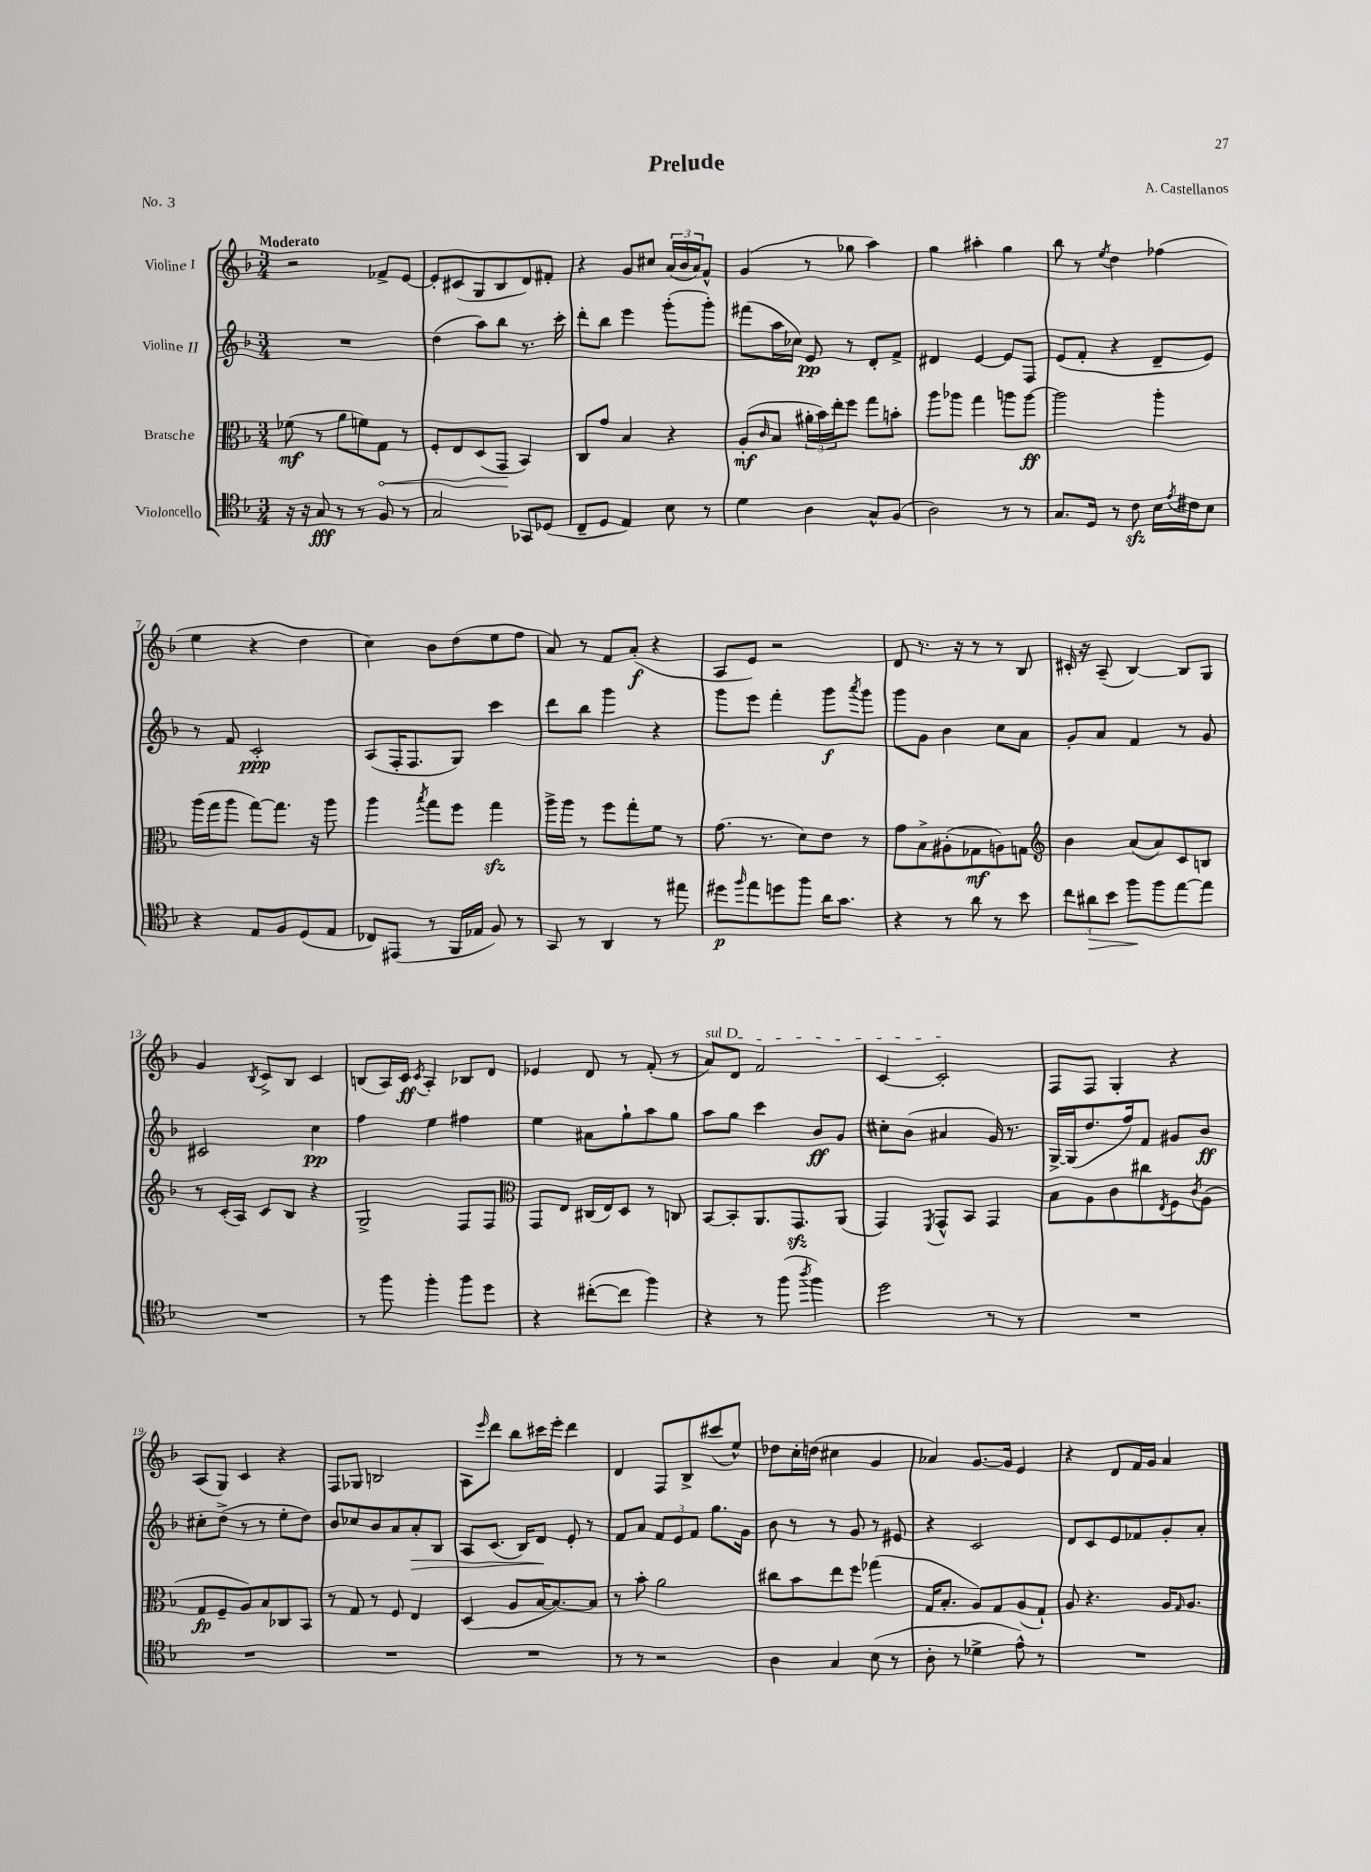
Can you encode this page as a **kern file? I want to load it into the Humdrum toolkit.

**kern	**dynam	**kern	**dynam	**kern	**dynam	**kern	**dynam
*part4	*part4	*part3	*part3	*part2	*part2	*part1	*part1
*staff4	*staff4	*staff3	*staff3	*staff2	*staff2	*staff1	*staff1
*I"Violoncello	*	*I"Bratsche	*	*I"Violine II	*	*I"Violine I	*
*clefC4	*	*clefC3	*	*clefG2	*	*clefG2	*
*k[b-]	*	*k[b-]	*	*k[b-]	*	*k[b-]	*
*M3/4	*	*M3/4	*	*M3/4	*	*M3/4	*
=1	=1	=1	=1	=1	=1	=1	=1
!	!	!	!	!	!	!LO:TX:a:B:t=Moderato	!
16r	.	(8f-X\	mf	2.r	.	2r	.
16r	.	.	.	.	.	.	.
8G/	fff	8r	.	.	.	.	.
8r	.	8a\L	.	.	.	.	.
8r	.	8fn\)	.	.	.	.	.
!	!	!	!LO:HP:b	!	!	!	!
8F/	.	8G\J	<	.	.	8f-X^/L	.
8r	.	8r	.	.	.	[8e/J	.
=2	=2	=2	=2	=2	=2	=2	=2
2G/	.	8F'/L	.	(4dd\	.	8e'/L]	.
.	.	8E/	.	.	.	(8c#X/	.
.	.	(8D/	.	8aa\L)	.	8G/	.
.	.	8GG/J	.	8bb-\J	.	8B-/	.
8GG-X/L	.	4BB-/)	[	8.r	.	8d/)	.
(8D-X/J	.	.	.	.	.	8f#X'/J	.
.	.	.	.	16ccc'\	.	.	.
=3	=3	=3	=3	=3	=3	=3	=3
8C~/L	.	8C/L	.	8ddd'\L	.	4r	.
8D/J	.	8g/J	.	8bb-\J	.	.	.
4E/)	.	4B-/	.	4eee\	.	8g/L	.
.	.	.	.	.	.	8cc#X/J	.
8B-\	.	4r	.	(8ggg'\L	.	(24a/LL	.
.	.	.	.	.	.	24b-/	.
.	.	.	.	.	.	24a/J)	.
8r	.	.	.	8ggg'\J)	.	8f^^/J	.
=4	=4	=4	=4	=4	=4	=4	=4
4d\	.	(8A'/L	mf	(8fff#X\L	.	(4g/	.
.	.	16qqc/	.	.	.	.	.
.	.	8B-/J	.	16aa\L	.	.	.
.	.	.	.	16cc-X\JJ)	.	.	.
4A\	.	24a#X'\LL	.	8e/	pp	8r	.
.	.	24b-\)	.	.	.	.	.
.	.	24ee'\J	.	.	.	.	.
.	.	8ff\J	.	8r	.	8gg-X\	.
8G^^/L	.	8gg\L	.	8d'/L	.	4aa\)	.
(8F/J	.	8bn'\J	.	8f^/J	.	.	.
=5	=5	=5	=5	=5	=5	=5	=5
2A\)	.	8aa\L	.	4d#X/	.	4gg\	.
.	.	8aa-X\J	.	.	.	.	.
.	.	4gg\	.	[4e/	.	4aa#X'\	.
8r	.	8aan\L	.	8e/L]	.	4gg\	.
8r	.	[8aa\J	ff	8F/J	.	.	.
=6	=6	=6	=6	=6	=6	=6	=6
8.G/L	.	2aa\]	.	(8e/L	.	8bb-\	.
.	.	.	.	8f'/J	.	8r	.
16D/Jk	.	.	.	.	.	.	.
.	.	.	.	.	.	8qee/	.
8r	.	.	.	4r	.	4dd\	.
8czz\	.	.	.	.	.	.	.
16B-\LL	.	4aa'\	.	8d~/L	.	(4ff-X\	.
8qe/	.	.	.	.	.	.	.
16c#X\J	.	.	.	.	.	.	.
8B-\J	.	.	.	8e/J)	.	.	.
!!LO:LB:g=z
=7	=7	=7	=7	=7	=7	=7	=7
4r	.	(16aa\LL	.	8r	.	4ee\	.
.	.	16gg\J	.	.	.	.	.
.	.	8aa\J	.	8f/	.	.	.
8E/L	.	[8gg\L)	.	2c'/	ppp	4r	.
8F/	.	8.gg\J]	.	.	.	.	.
(8D/	.	.	.	.	.	4dd\	.
.	.	16r	.	.	.	.	.
8E/J	.	8aa\	.	.	.	.	.
=8	=8	=8	=8	=8	=8	=8	=8
8C-X/L)	.	4aa\	.	(8A/L	.	4cc\)	.
(8EE#X/J	.	.	.	16F'/K	.	.	.
.	.	.	.	8.F/	.	.	.
.	.	8qbb-/	.	.	.	.	.
8r	.	8gg\L	.	.	.	8b-\L	.
16FF/LL	.	8ff\J	.	8G/J)	.	(8dd\	.
16E-X/JJ	.	.	.	.	.	.	.
8F/)	.	4ggzz\	.	4ccc\	.	8ee\	.
8r	.	.	.	.	.	8ff\J	.
=9	=9	=9	=9	=9	=9	=9	=9
8GG/	.	16aa^\LL	.	8ddd\L	.	8a/)	.
.	.	16aa\JJ	.	.	.	.	.
8r	.	8r	.	8bb-\J	.	8r	.
4AA/	.	8ff\L	.	4ggg\	.	8f/L	.
.	.	8gg'\	.	.	.	(8a'/J	f
8r	.	8f\J	.	4r	.	4r	.
8ee#X\	.	8r	.	.	.	.	.
=10	=10	=10	=10	=10	=10	=10	=10
8dd#X\L	p	(8.g\	.	8ggg\L	.	8A/L	.
16qqff/	.	.	.	.	.	.	.
8ee\	.	.	.	8eee\J	.	8e/J)	.
.	.	8.r	.	.	.	.	.
8ddn\	.	.	.	4fff'\	.	2r	.
8ff\J	.	8d\L)	.	.	.	.	.
16a\KL	.	8e\J	.	8ggg\L	f	.	.
8.g\J	.	.	.	.	.	.	.
.	.	.	.	8qaaa/	.	.	.
.	.	8r	.	8ggg\J	.	.	.
=11	=11	=11	=11	=11	=11	=11	=11
4r	.	8g\L	.	8ggg\L	.	8d/	.
.	.	8B-^\	.	8g\J	.	8.r	.
8r	.	(8A#X'\	.	4b-\	.	.	.
.	.	.	.	.	.	16r	.
8a\	.	8G-X\	mf	.	.	8r	.
8r	.	8An\)	.	8cc\L	.	8r	.
8b-\	.	8Gn\J	.	8a\J	.	8B-/	.
=12	=12	=12	=12	=12	=12	=12	=12
*	*	*clefG2	*	*	*	*	*
12cc\L	.	4b-\	.	8g'/L	.	16c#X'/	.
.	.	.	.	.	.	16r	.
!	!LO:HP:b	!	!	!	!	!	!
12a#X\	>	.	.	.	.	.	.
.	.	.	.	8a/J	.	(8A~/	.
12b-\J	.	.	.	.	.	.	.
8ff\L	.	(8a/L	.	4f/	.	[4B-/)	.
8ff\	]	8a/)	.	.	.	.	.
[8ee\	.	8c/	.	8r	.	8B-/L]	.
8ee\J]	.	8Bn/J	.	8g/	.	8G/J	.
!!LO:LB:g=z
=13	=13	=13	=13	=13	=13	=13	=13
2.r	.	8r	.	2c#X/	.	4g/	.
.	.	(16c'/LL	.	.	.	.	.
.	.	16A/JJ)	.	.	.	.	.
.	.	.	.	.	.	8qB-/	.
.	.	8c/L	.	.	.	8c^/L	.
.	.	8B-/J	.	.	.	8B-/J	.
.	.	4r	.	4cc\	pp	4c/	.
=14	=14	=14	=14	=14	=14	=14	=14
8r	.	2G^/	.	4ff\	.	(8Bn/L	.
8ff\	.	.	.	.	.	16A/L)	.
.	.	.	.	.	.	16c/JJ	ff
.	.	.	.	.	.	8qc/	.
4ff'\	.	.	.	4ee\	.	4A'/	.
8ff\L	.	8F/L	.	4ff#X\	.	8B-X/L	.
8dd\J	.	8F/J	.	.	.	8d/J	.
=15	=15	=15	=15	=15	=15	=15	=15
*	*	*clefC3	*	*	*	*	*
4r	.	8GG/L	.	4ee\	.	4e-X/	.
.	.	8E/J	.	.	.	.	.
([8cc#X'\L	.	(16C#X/LL	.	8a#X\L	.	8d/	.
.	.	16E/J)	.	.	.	.	.
8cc#\J]	.	8D/J	.	8gg`\	.	8r	.
4ff\)	.	8r	.	8aa\	.	(8f'/	.
.	.	8Cn/	.	8gg\J	.	8r	.
=16	=16	=16	=16	=16	=16	=16	=16
!	!	!	!	!	!	!LO:TX:a:i:t=sul D	!
4r	.	[8BB-/L	.	8aa\L	.	8a/L)	.
.	.	8BB-'/]	.	8gg\J	.	8d/J	.
8r	.	8.AA/	.	4ccc\	.	2f/	.
(8ff\	.	.	.	.	.	.	.
.	.	8.GGzz/	.	.	.	.	.
8qaa/	.	.	.	.	.	.	.
4ff\)	.	.	.	8b-/L	ff	.	.
.	.	(8AA/J	.	8g/J	.	.	.
=17	=17	=17	=17	=17	=17	=17	=17
2dd\	.	4GG/)	.	8cc#X'\L	.	[4c/	.
.	.	.	.	(8b-\J	.	.	.
.	.	8qFF/	.	.	.	.	.
.	.	8GG^^/L	.	4a#X/	.	2c'/]	.
.	.	8BB-/J	.	.	.	.	.
8r	.	4GG/	.	16g/)	.	.	.
.	.	.	.	8.r	.	.	.
8r	.	.	.	.	.	.	.
=18	=18	=18	=18	=18	=18	=18	=18
2.r	.	8B-\L	.	[16G^/LL	.	8F/L	.
.	.	.	.	(16G/J]	.	.	.
.	.	8A\	.	8.dd/	.	8F/J	.
.	.	8c\	.	.	.	4G'/	.
.	.	.	.	16ff/k)	.	.	.
.	.	8cc#X\	.	8f/J	.	.	.
.	.	8qE/	.	.	.	.	.
.	.	8F\	.	8g#X/L	.	4r	.
.	.	8qc/	.	.	.	.	.
.	.	(8A\J	.	8b-/J	ff	.	.
!!LO:LB:g=z
=19	=19	=19	=19	=19	=19	=19	=19
2.r	.	8G/L	fp	8cc#X'\L	.	(8A/L	.
.	.	8F~/	.	(8dd^\J	.	8G/J)	.
.	.	8A/)	.	8r	.	4c/	.
.	.	8B-/	.	8r	.	.	.
.	.	8C-X/	.	8ee'\L	.	4r	.
.	.	8BB-/J	.	8dd\J)	.	.	.
=20	=20	=20	=20	=20	=20	=20	=20
2.r	.	8r	.	8b-/L	.	8F/L	.
.	.	8G/	.	8cc-X/	.	8G-X/J	.
.	.	8r	.	8b-/	.	2Bn/	.
.	.	8F/	.	8a/	.	.	.
!	!	!	!	!	!LO:HP:b	!	!
.	.	4E/	.	8a'/	>	.	.
.	.	.	.	8B-/J	.	.	.
=21	=21	=21	=21	=21	=21	=21	=21
2.r	.	(4D/	.	8A/L	.	8A\L	.
.	.	.	.	.	.	16qqeee/	.
.	.	.	.	(8.c/J	.	8ddd\J	.
.	.	8A/L	.	.	.	8bb-\L	.
.	.	.	.	16B-/KL)	.	.	.
.	.	[16B-/K	.	8d/J	.	16ccc#X\L	.
.	.	8.B-/_)	.	.	.	16eee'\JJ	.
.	.	.	.	8e'/	]	4ddd\	.
.	.	8B-/J]	.	8r	.	.	.
=22	=22	=22	=22	=22	=22	=22	=22
8r	.	8r	.	8f/L	.	4d/	.
8r	.	8b-'\	.	8a/J	.	.	.
2r	.	2a\	.	12f/L	.	8F/L	.
.	.	.	.	12e/	.	.	.
.	.	.	.	.	.	8B-^/	.
.	.	.	.	12f/J	.	.	.
.	.	.	.	8.gg\L	.	(8ccc#X/	.
.	.	.	.	.	.	8ee^^/J)	.
.	.	.	.	16g\Jk	.	.	.
=23	=23	=23	=23	=23	=23	=23	=23
4A\	.	8cc#X\L	.	8b-\	.	8dd-X\L	.
.	.	8b-\	.	8r	.	16cc'\L	.
.	.	.	.	.	.	(16ddn\JJ	.
4G/	.	8ee\	.	8r	.	4cc#X\	.
.	.	8ff\J	.	8g/	.	.	.
(8B-\	.	(4gg-X\	.	8r	.	4g/	.
8r	.	.	.	8e#X/	.	.	.
=24	=24	=24	=24	=24	=24	=24	=24
8A'\	.	16G/KL	.	4r	.	4a-X/)	.
.	.	8.B-'/J	.	.	.	.	.
8r	.	.	.	.	.	.	.
4d-X^\	.	8A/L)	.	2c/	.	[8.g/L	.
.	.	8G/	.	.	.	.	.
.	.	.	.	.	.	16g/Jk]	.
8e^^\)	.	(8A/	.	.	.	4e/	.
8r	.	8G`/J)	.	.	.	.	.
=25	=25	=25	=25	=25	=25	=25	=25
2.r	.	8A/	.	8d/L	.	4r	.
.	.	4.r	.	8c/	.	.	.
.	.	.	.	8e/	.	8d/L	.
.	.	.	.	8f-X/	.	16f/L	.
.	.	.	.	.	.	16g/JJ	.
.	.	16A/KL	.	8g'/	.	4a/	.
.	.	16qqG/	.	.	.	.	.
.	.	8.A/J	.	.	.	.	.
.	.	.	.	8a'/J	.	.	.
==	==	==	==	==	==	==	==
*-	*-	*-	*-	*-	*-	*-	*-
